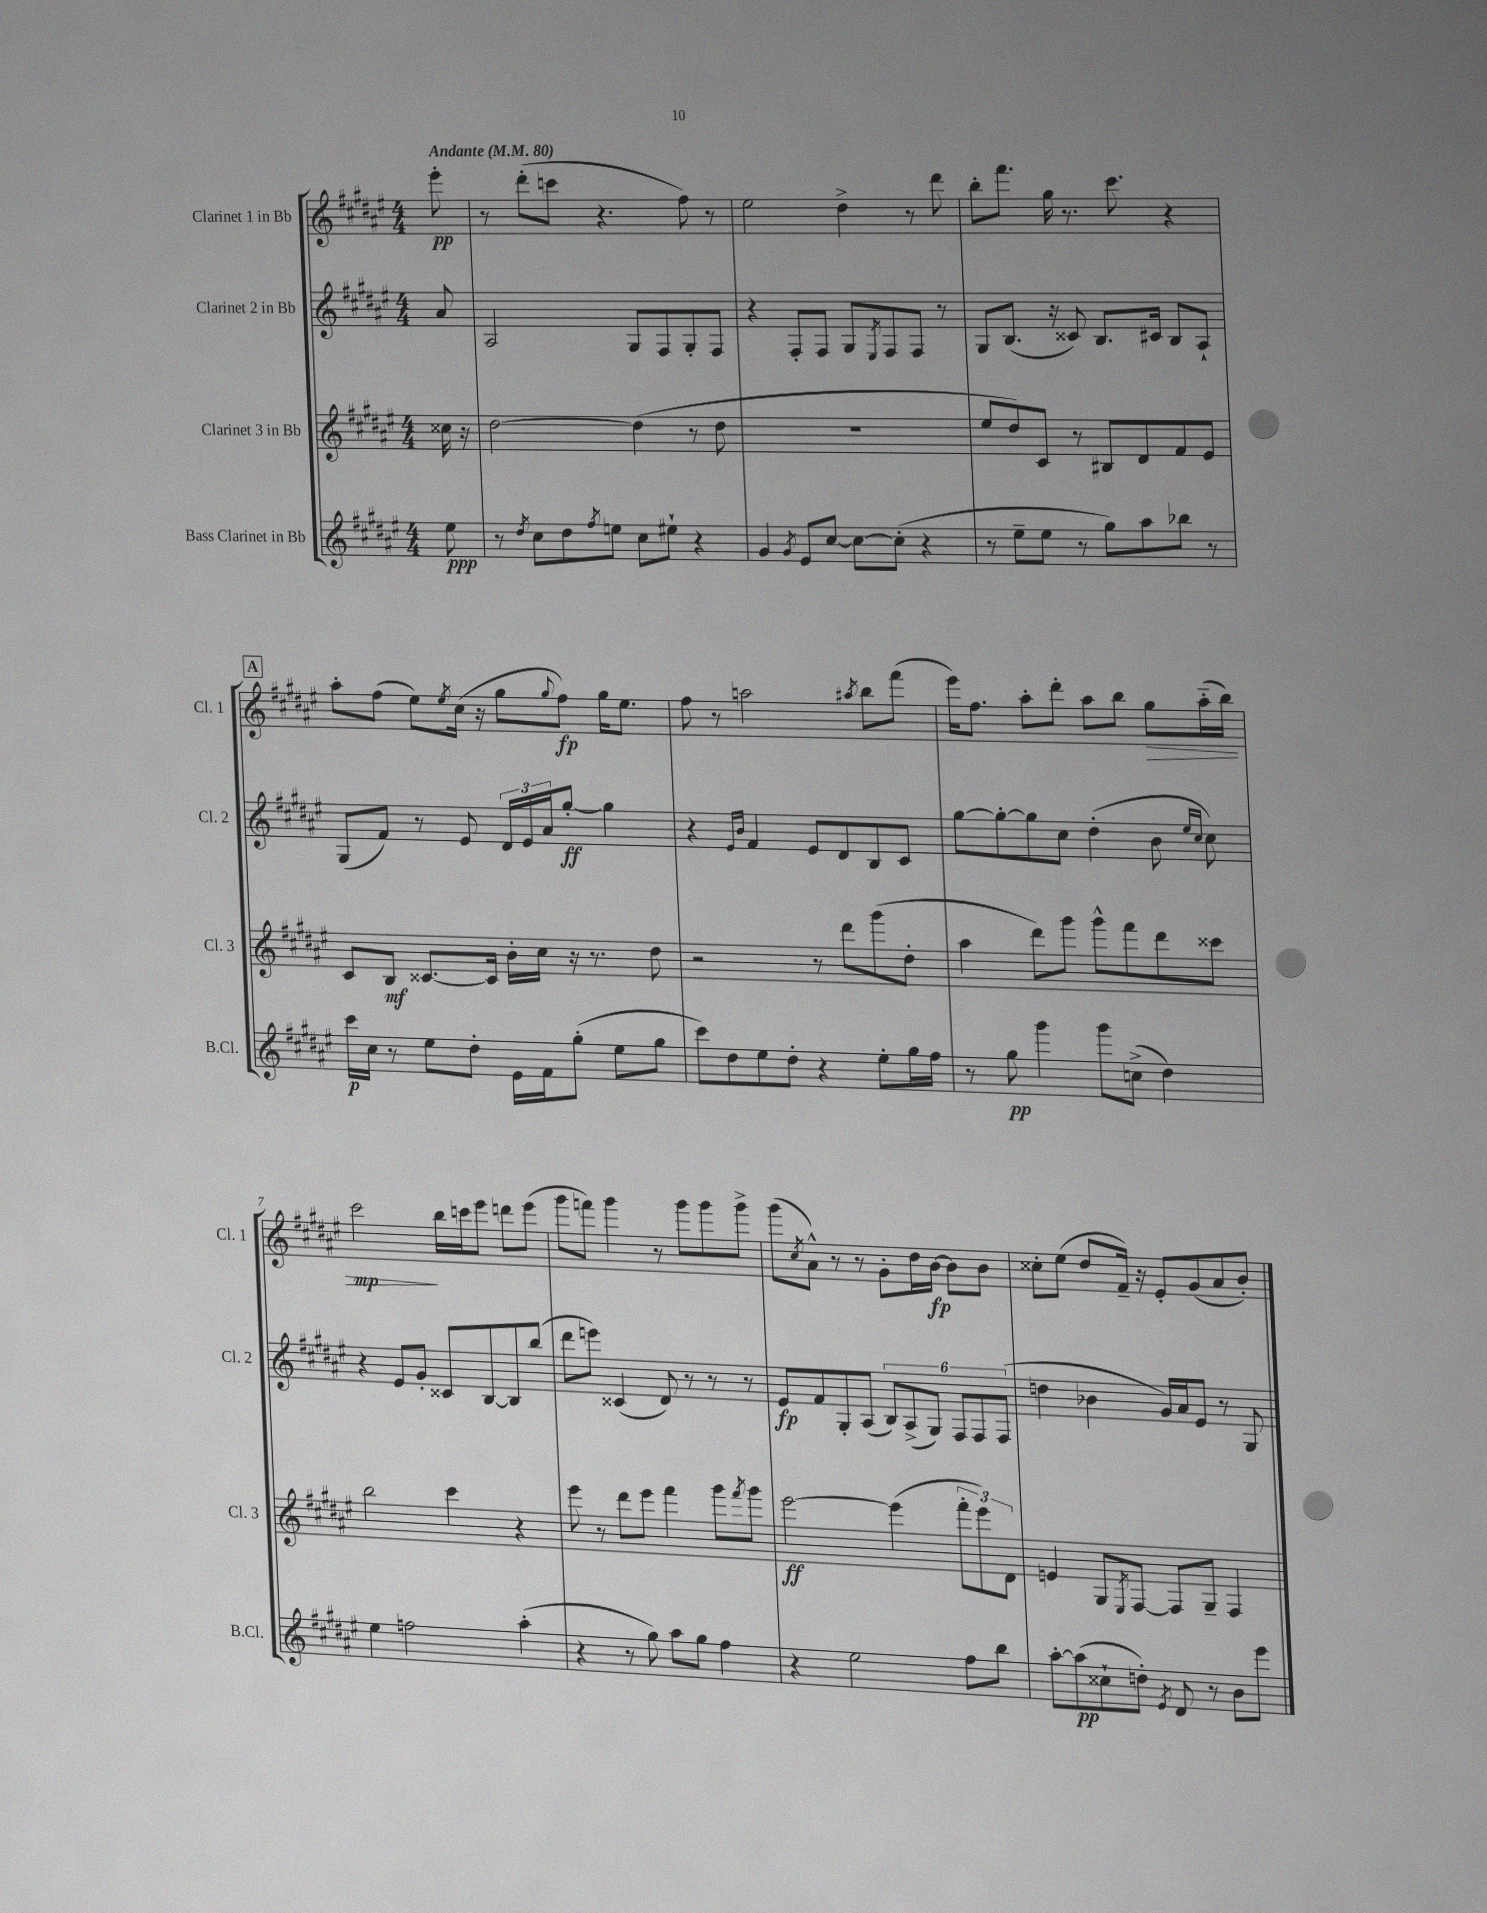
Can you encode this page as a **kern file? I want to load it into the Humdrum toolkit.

**kern	**kern	**kern	**kern
*staff4	*staff3	*staff2	*staff1
*clefG2	*clefG2	*clefG2	*clefG2
*k[f#c#g#d#a#e#]	*k[f#c#g#d#a#e#]	*k[f#c#g#d#a#e#]	*k[f#c#g#d#a#e#]
*M4/4	*M4/4	*M4/4	*M4/4
*MM80	*MM80	*MM80	*MM80
8ee#\	16cc##\	8a#/	8eee#'\
.	16r	.	.
=	=	=	=
8r	[2dd#\	2A#/	8r
8qdd#/	.	.	.
8cc#\L	.	.	(8ddd#'\L
8dd#\	.	.	8ccc\J
8qff#/	.	.	.
8ee\J	.	.	4.r
8cc#\L	(4dd#\]	8G#/L	.
8ee#`\J	.	8F#/	.
4r	8r	8G#'/	8ff#\)
.	8dd#\	8F#/J	8r
=	=	=	=
4g#/	1r	4r	2ee#\
8qg#/	.	.	.
8e#/L	.	8F#'/L	.
[8cc#/J	.	8F#/J	.
8cc#\_L	.	8G#/L	4dd#^\
.	.	8qE#/	.
(8cc#'\]J	.	8F#/	.
4r	.	8F#/J	8r
.	.	8r	8ddd#\
=	=	=	=
8r	8ee#/L	8G#/L	8bb'\L
8ee#~\L	8dd#/)	(8.B/J	8.fff#\J
8ee#\J	8c#/J	.	.
.	.	16r	16gg#\
8r	8r	8c##/)	8.r
8gg#\L)	8B#/L	8.B/L	.
.	.	.	8.ccc#\
8aa#\	8d#/	.	.
.	.	16c#/Jk	.
8bb-\J	8f#/	8B/L	4r
8r	8e#/J	8A#`/J	.
=	=	=	=
16ccc#\LL	8c#/L	(8G#/L	8aa#'\L
16cc#\JJ	.	.	.
8r	8B/J	8f#/J)	(8ff#\J
8ee#\L	[8.c##/L	8r	8ee#\L)
.	.	.	8qee#/
8dd#'\J	.	8e#/	(16cc#\Jk
.	16c##/]Jk	.	16r
16e#\LL	16b'\LL	24d#/LL	8gg#\L
.	.	24e#/	.
16f#\J	16cc#\JJ	.	.
.	.	24a#/J	.
.	.	.	8qqgg#/
(8gg#'\J	16r	[8gg#'/J	8ff#\J)
.	8.r	.	.
8ee#\L	.	4gg#\]	16gg#\LK
.	.	.	8.ee#\J
8gg#\J	8dd#\	.	.
=	=	=	=
8ccc#\L)	2r	4r	8ff#\
8dd#\	.	.	8r
.	.	16qqe#/LL	.
.	.	16qqb/JJ	.
8ee#\	.	4f#/	2aa\
8dd#'\J	.	.	.
4r	8r	8e#/L	.
.	8ddd#\L	8d#/	.
.	.	.	8qaa#/
8ee#'\L	(8ggg#\	8B/	8bb\L
16gg#\L	8dd#'\J	8c#/J	(8fff#\J
16ff#\JJ	.	.	.
=	=	=	=
8r	4aa#\	[8gg#\L	16eee#\LK)
.	.	.	8.ff#\J
8gg#\	.	8gg#'\_	.
4ggg#\	8ddd#\L)	8gg#\]	8aa#'\L
.	8ggg#\J	8cc#\J	8ddd#'\J
8ggg#\L	8ggg#^^\L	(4dd#'\	8aa#\L
(8cc^\J	8fff#\	.	8bb\J
4dd#\)	8ddd#\	8b\	8gg#\L
.	.	16qqee#/LL	.
.	.	16qqcc#/JJ	.
.	8ccc##\J	8cc#\)	(16aa#'~\L
.	.	.	16bb\JJ)
=	=	=	=
4ee#\	2bb\	4r	2ccc#\
2ff\	.	8e#/L	.
.	.	8g#'/J	.
.	4ccc#\	8c##/L	16bb\LL
.	.	.	16ccc\J
.	.	[8B/	8eee#\J
(4aa#'\	4r	8B/]	8ddd\L
.	.	(8bb/J	(8eee#\J
=	=	=	=
4r	8eee#\	8ddd#\L	8ggg#\L
.	8r	8eee\J)	8fff\J)
8r	8ddd#\L	(4c##/	4ggg#\
8gg#\)	8eee#\J	.	.
8aa#\L	4fff#\	8d#/)	8r
8gg#\J	.	8r	8ggg#\L
4ff#\	8ggg#\L	8r	8ggg#\
.	8qfff#/	.	.
.	8ggg#\J	8r	8ggg#^\J
=	=	=	=
4r	[2eee#\	8e#/L	(8ggg#\L
.	.	.	8qcc#/
.	.	8f#/	8a#^^\J)
2ee#\	.	8G#'/	8r
.	.	(8A#/J	8r
.	(4eee#\]	12B/L)	8g#'\L
.	.	(12A#^/	.
.	.	.	16dd#\L
.	.	12G#/J)	.
.	.	.	[16b\JJ
8ff#\L	12fff#'\L	12F#/L	8b\]L
.	12eee#\)	12F#/	.
8bb\J	.	.	8b\J
.	12d#\J	(12F#/J	.
=	=	=	=
[8aa#'\L	4e/	4dd\	8cc##'\L
(8aa#\]	.	.	(8ee#\J
8cc##`\	8G#/L	4b-\	8dd#/L
.	8qE#/	.	.
8dd'\J)	[8F#/J	.	16f#~/Jk)
.	.	.	16r
8qe#/	.	.	.
8d#/	8F#/]L	16g#/LL)	8e#'/L
.	.	16a#/J	.
8r	8G#~/J	8e#/J	(8g#/
8b\L	4F#/	8r	8a#/
8eee#\J	.	8G#/	8b'/J)
==	==	==	==
*-	*-	*-	*-
